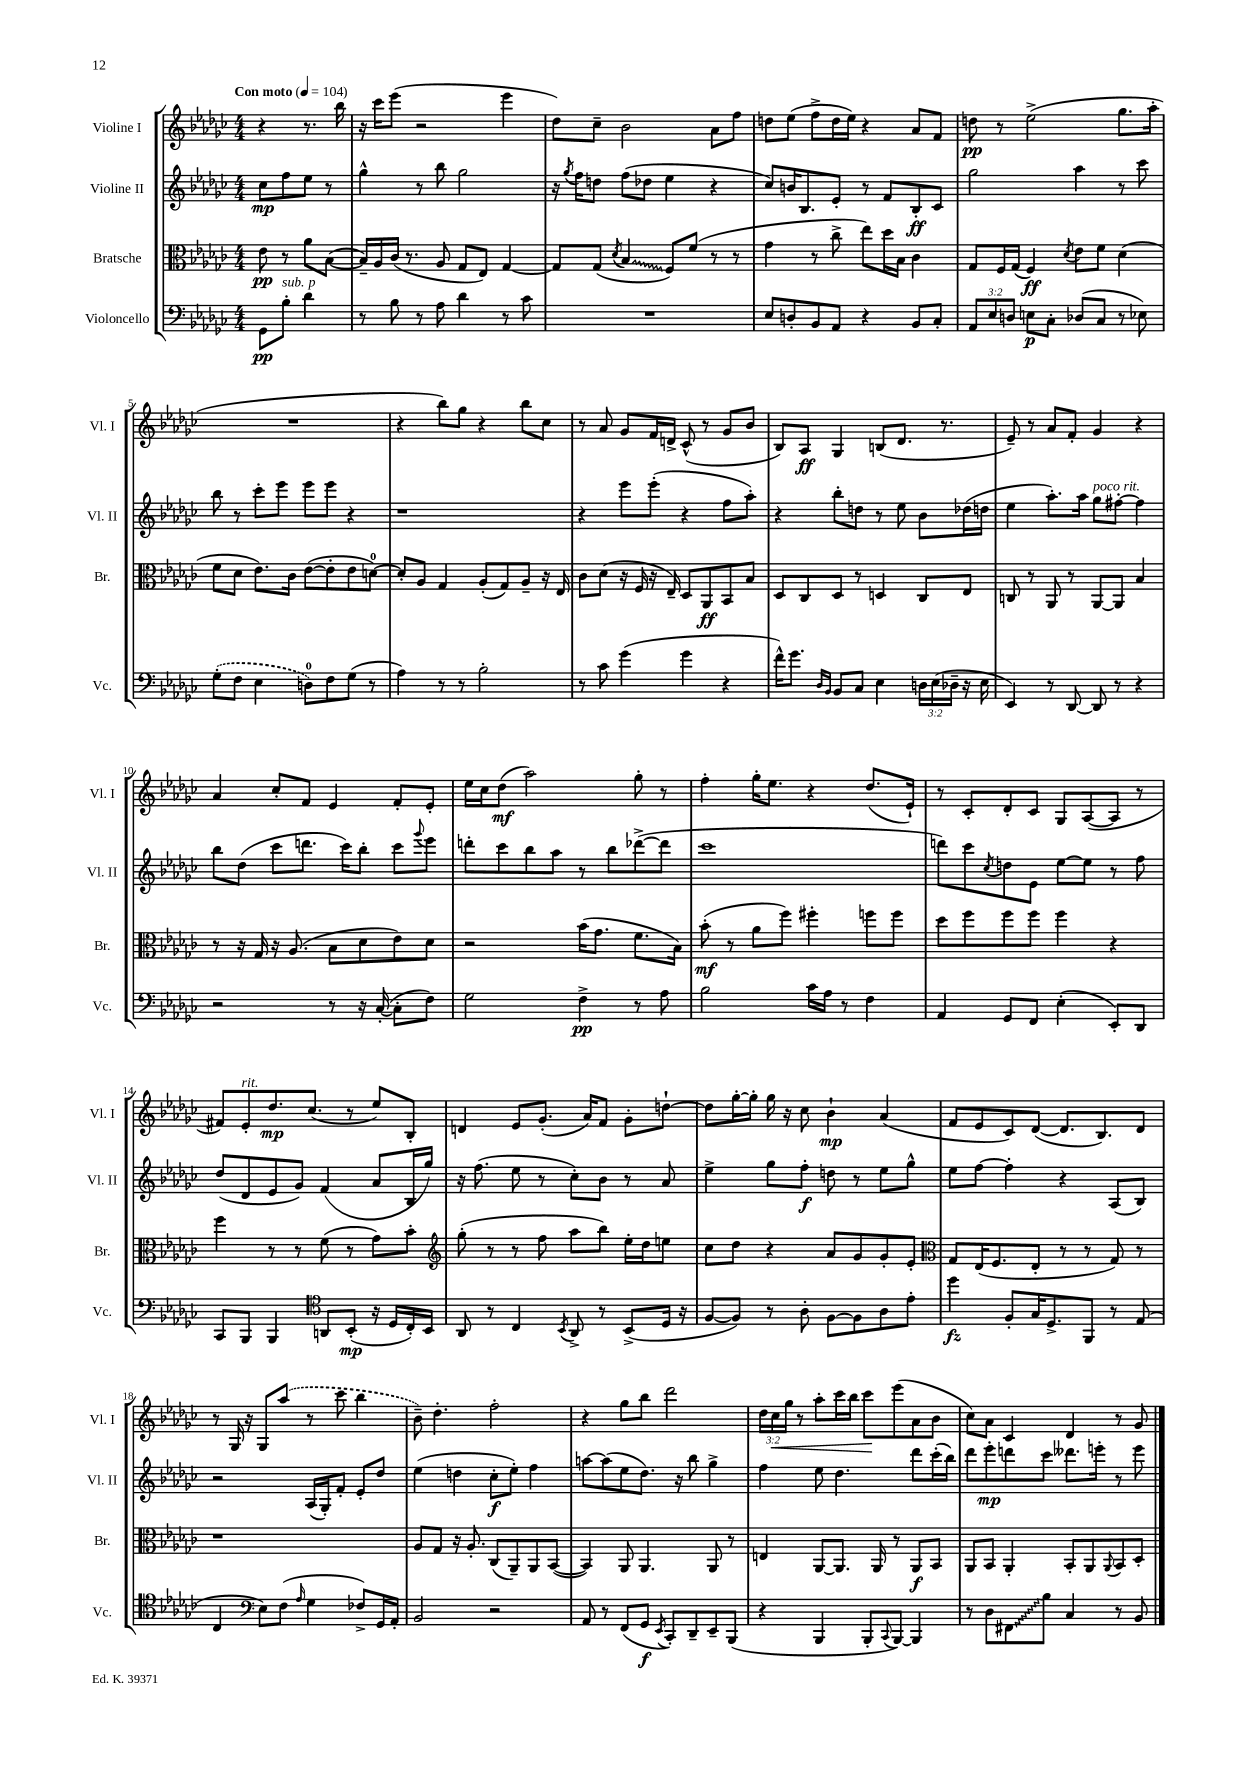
<<
\new StaffGroup <<
\new Staff = "s0" \with { instrumentName = "Violine I" shortInstrumentName = "Vl. I" } {
    \clef treble \key ges \major \numericTimeSignature \time 4/4 \override Staff.TupletNumber.text = #tuplet-number::calc-fraction-text \partial 2 \tempo "Con moto" 4 = 104
    r4 r8. bes''16 |
    r16 ces'''16 ees'''8( r2 ees'''4 |
    des''8) ces''8-- bes'2 aes'8 f''8 |
    d''8 ees''8( f''8-> d''16 ees''16) r4 aes'8 f'8 |
    d''8\pp r8 ees''2->( ges''8. aes''16-. |
    R1 |
    r4 bes''8) ges''8 r4 bes''8 ces''8 |
    r8 aes'8 ges'8 f'16 d'16-> ces'8-^( r8 ges'8 bes'8 |
    bes8) aes8\ff ges4 b8( des'8. r8. |
    ees'8--) r8 aes'8 f'8-. ges'4 r4 |
    aes'4 ces''8-. f'8 ees'4 f'8-. ees'8-. |
    ees''16 ces''16 des''8\mf( aes''2) ges''8-. r8 |
    f''4-. ges''16-. ees''8. r4 des''8.( ees'16-!) |
    r8 ces'8-. des'8-. ces'8 ges8 aes8~( aes8 r8 |
    fis'8) ees'8-.^\markup { \italic "rit." } des''8.\mp ces''8.( r8 ees''8) bes8-. |
    d'4 ees'8 ges'8.-.( aes'16) f'8 ges'8-. d''8~-! |
    d''8 ges''16~-. ges''16-. ges''16 r16 ces''8 bes'4-!\mp aes'4( |
    f'8 ees'8 ces'8) des'8~( des'8. bes8.) des'8 |
    r8 ges16 r16 ges8 \once \slurDashed aes''8( r8 ces'''8 bes''4 |
    bes'8--) des''4.-. f''2-. |
    r4 ges''8 bes''8 des'''2 |
    \tuplet 3/2 { des''16 ces''16\< ges''16 } r8 aes''8-. ces'''16 bes''16 ces'''8\! ees'''8( aes'8 bes'8 |
    ces''8) aes'8 ces'4 des'4 r8 ges'8 \bar "|." |
}
\new Staff = "s1" \with { instrumentName = "Violine II" shortInstrumentName = "Vl. II" } {
    \clef treble \key ges \major \numericTimeSignature \time 4/4 \partial 2
    ces''8\mp f''8 ees''8 r8 |
    ges''4-^ r8 bes''8 ges''2 |
    r16 \acciaccatura { ges''8 } f''16 d''8 f''8( des''8 ees''4 r4 |
    ces''8) b'16 bes8. ees'8-. r8 f'8 bes8-.\ff ces'8 |
    ges''2 aes''4 r8 ces'''8 |
    bes''8 r8 ces'''8-. ees'''8 ees'''8 ees'''8 r4 |
    r1 |
    r4 ees'''8 ees'''8-.( r4 f''8 aes''8-.) |
    r4 bes''8-. d''8 r8 ees''8 bes'8 des''16( d''16 |
    ees''4 aes''8.-.) aes''16 ges''8^\markup { \italic "poco rit." } fis''8~-. fis''4 |
    bes''8 des''8( ces'''8 d'''8. ces'''16) bes''8-. ces'''8 \appoggiatura { ges'''8 } ees'''8 |
    d'''8-. ces'''8 bes''8 aes''8 r8 bes''8 des'''8~->( des'''8 |
    ces'''1 |
    d'''8) ces'''8 \acciaccatura { ces''8 } d''8 ees'8 ees''8~ ees''8 r8 f''8 |
    des''8( des'8 ees'8 ges'8) f'4( aes'8 bes16 ges''16) |
    r16 f''8.( ees''8 r8 ces''8-.) bes'8 r8 aes'8 |
    ees''4-> ges''8 f''8-.\f d''8 r8 ees''8 ges''8-^ |
    ees''8 f''8~ f''4-. r4 aes8( bes8) |
    r2 aes16( ges16-.) f'8-. ees'8-. des''8 |
    ees''4( d''4 ces''8-.\f ees''8-.) f''4 |
    a''8~ a''8( ees''8 des''8.) r16 bes''8 ges''4-> |
    f''4 ees''8 des''4. des'''8 ces'''16-.( bes''16) |
    des'''8 ees'''8-.\mp d'''8 ces'''8 deses'''8. e'''16-. r8 e'''8 \bar "|." |
}
\new Staff = "s2" \with { instrumentName = "Bratsche" shortInstrumentName = "Br." } {
    \clef alto \key ges \major \numericTimeSignature \time 4/4 \partial 2
    ees'8\pp r8 aes'8 bes8~( |
    bes16--) aes16 ces'16( r8. aes8 ges8 ees8) ges4~ |
    ges8 ges8( \acciaccatura { des'8 } \once \override Glissando.style = #'zigzag bes4\glissando f8) f'8( r8 r8 |
    ges'4 r8 ces''8-> ees''8) des''16 bes16 ces'4 |
    ges8 f16 ges16( f4\ff) \acciaccatura { des'8 } ees'8 f'8 des'4( |
    f'8 des'8 ees'8.) ces'16 ees'8~( ees'8-. ees'8 d'8-0~) |
    d'8-. aes8 ges4 aes8-.( ges8) aes8-- r16 ees16 |
    ces'8 des'8( r16 f16 r16 ees16--) des8 aes,8\ff bes,8 bes8 |
    des8 ces8 des8 r8 d4 ces8 ees8 |
    c8 r8 aes,8 r8 aes,8~ aes,8 bes4 |
    r8 r16 ges16 r16 aes8.( bes8 des'8 ees'8) des'8 |
    r2 bes'16( ges'8. f'8. bes16) |
    bes'8-.\mf( r8 aes'8 f''8) fis''4-. f''8 f''8 |
    des''8 f''8 f''8 f''8 f''4 r4 |
    f''4 r8 r8 f'8( r8 ges'8) bes'8-. |
    \clef treble ges''8-.( r8 r8 f''8 aes''8 bes''8) ees''16-. des''16 e''8 |
    ces''8 des''8 r4 aes'8 ges'8 ges'8-. ees'8-. |
    \clef alto ges8 ees16( f8. ees8-. r8 r8 ges8) r8 |
    r1 |
    aes8 ges8 r16 aes8.-. ces8( aes,8--) aes,8 bes,8~( |
    bes,4) aes,8 aes,4. aes,8 r8 |
    e4 aes,8~ aes,8. aes,16 r8 aes,8\f bes,8 |
    aes,8 bes,8 aes,4-. bes,8-. aes,8 \appoggiatura { aes,8 } bes,8 des8-. \bar "|." |
}
\new Staff = "s3" \with { instrumentName = "Violoncello" shortInstrumentName = "Vc." } {
    \clef bass \key ges \major \numericTimeSignature \time 4/4 \override Staff.TupletNumber.text = #tuplet-number::calc-fraction-text \partial 2
    ges,8\pp bes8-.^\markup { \italic "sub. p" } des'4 |
    r8 bes8 r8 aes8 des'4 r8 ces'8 |
    R1 |
    ees8 d8-. bes,8 aes,8 r4 bes,8 ces8-. |
    \tuplet 3/2 { aes,8 ees8 d8 } e8\p ces8-. des8( ces8 r8 ees8) |
    \once \slurDashed ges8-.( f8 ees4 d8-0) f8 ges8( r8 |
    aes4) r8 r8 bes2-. |
    r8 ces'8 ges'4( ges'4 r4 |
    f'16-^) ges'8. \grace { des16 bes,16 } bes,8 ces8 ees4 \tuplet 3/2 { d16 ees16( des16-- } r16 ees16 |
    ees,4) r8 des,8~ des,8 r8 r4 |
    r2 r8 r16 ces16~-.( ces8-. f8) |
    ges2 f4->\pp r8 aes8 |
    bes2 ces'16 aes16 r8 f4 |
    aes,4 ges,8 f,8 ees4-.( ees,8-.) des,8 |
    ces,8 bes,,8 bes,,4 \clef tenor a,8 bes,8-.\mp( r16 des16 ces16-.) bes,16 |
    aes,8 r8 ces4 \acciaccatura { bes,8 } aes,8-> r8 bes,8->( des16 r16 |
    f8~ f8) r8 aes8-. f8~ f8 aes8 ees'8-. |
    des''4\fz f8-. ges16 des8.-> f,8 r8 ees8( |
    ces4 \clef bass ees8) f8( \grace { aes16 } ges4 fes8->) ges,16 aes,16-. |
    bes,2 r2 |
    aes,8 r8 f,8( ges,8\f \acciaccatura { ees,8 } ces,8-.) des,8-- ees,8-- bes,,8( |
    r4 bes,,4 bes,,8-. \appoggiatura { ces,8 } bes,,8~) bes,,4 |
    r8 des8 \once \override Glissando.style = #'zigzag fis,8\glissando bes8 ces4 r8 bes,8 \bar "|." |
}
>>
>>
